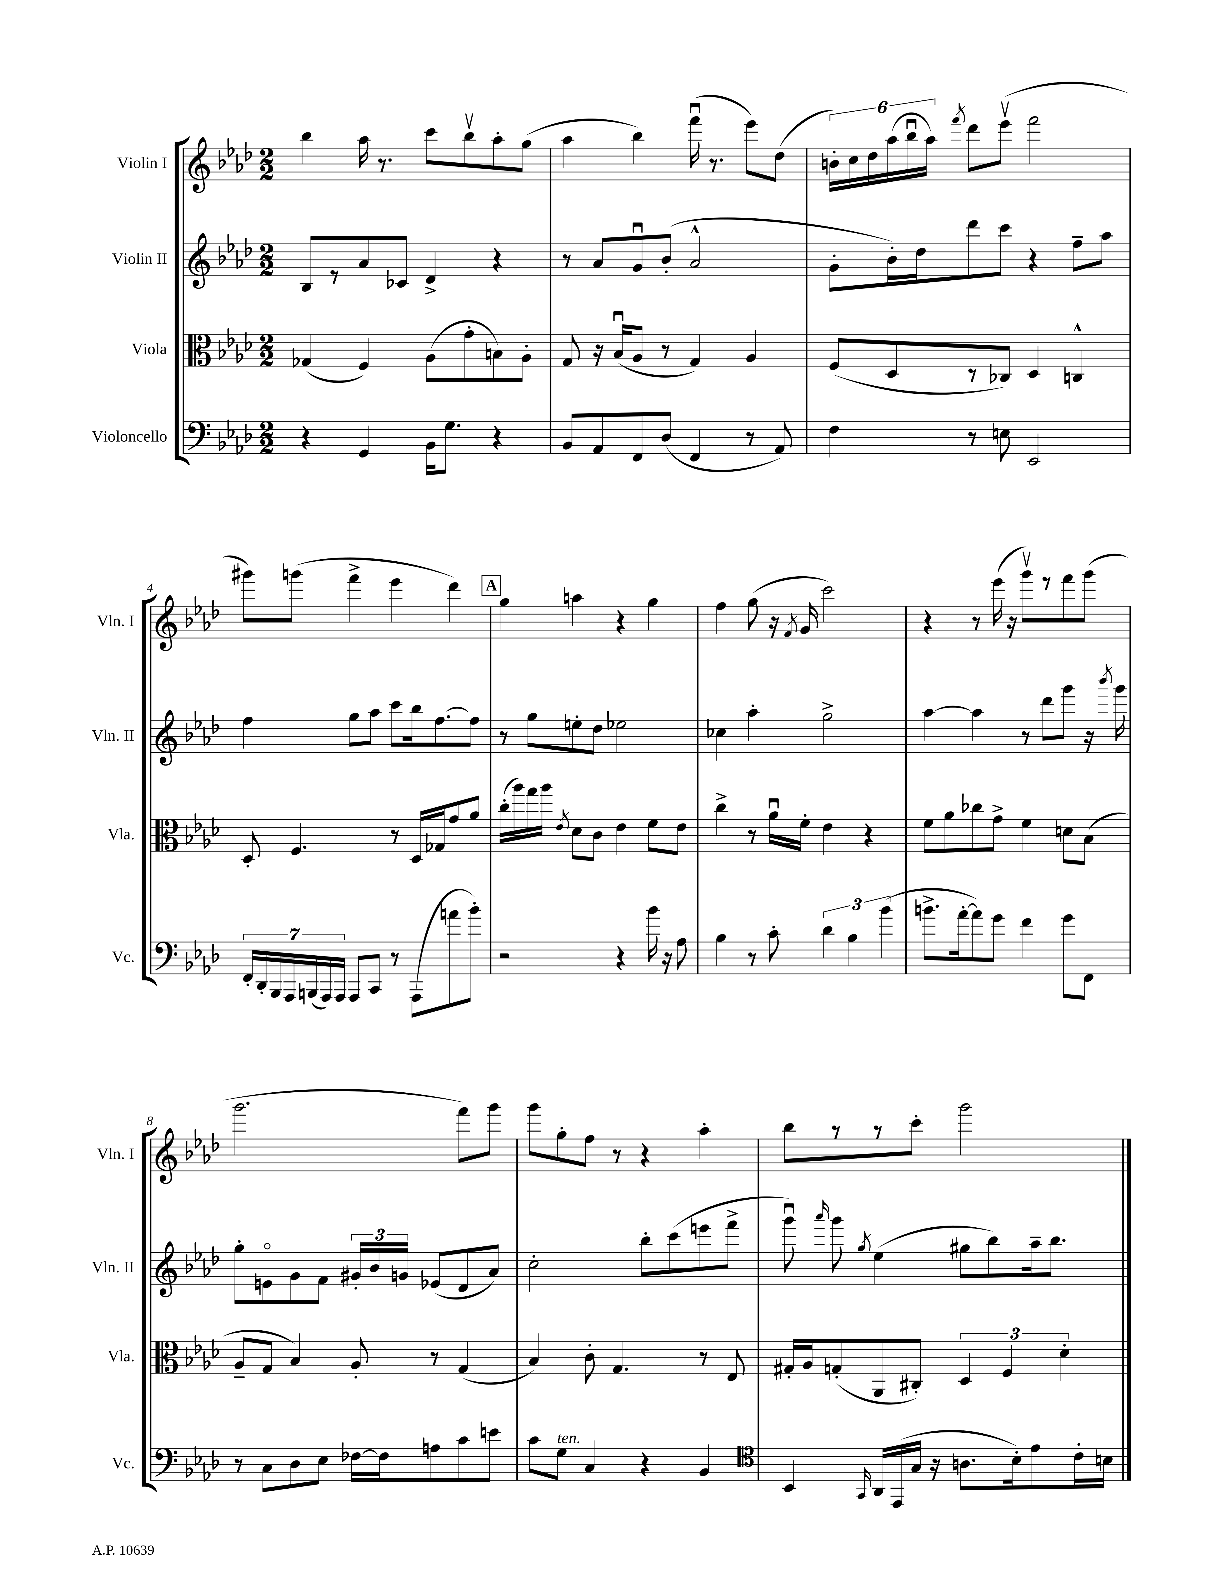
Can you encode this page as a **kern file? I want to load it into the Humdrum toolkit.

**kern	**kern	**kern	**kern
*staff4	*staff3	*staff2	*staff1
*clefF4	*clefC3	*clefG2	*clefG2
*k[b-e-a-d-]	*k[b-e-a-d-]	*k[b-e-a-d-]	*k[b-e-a-d-]
*M2/2	*M2/2	*M2/2	*M2/2
4r	(4G-	8B-	4bb-
.	.	8r	.
4GG	4F)	8a-	16aa-
.	.	.	8.r
.	.	8c-	.
16BB-	(8A-	4d-^	8ccc
8.G	.	.	.
.	8g'	.	8bb-v
4r	8B)	4r	8aa-'
.	8A-'	.	(8gg
=	=	=	=
8BB-	8G	8r	4aa-
8AA-	16r	8a-	.
.	(16B-u	.	.
8FF	8A-	8gu	4bb-)
(8D-	8r	(8b-'	.
4FF	4G)	2a-^^	(16fffu
.	.	.	8.r
8r	4A-	.	8eee-)
8AA-)	.	.	(8dd-
=	=	=	=
4F	(8F	8g'	24b')
.	.	.	24cc
.	.	.	24dd-
.	8D-	16b-')	(24aa-
.	.	.	24bb-u
.	.	16dd-	.
.	.	.	24aa-)
.	.	.	8qfff
8r	8r	8ddd-	8ddd-
8E	8C-)	8ccc	(8eee-v
2EE-	4D-	4r	2fff
.	4C^^	8ff~	.
.	.	8aa-	.
=	=	=	=
28FF'	8D-'	4ff	8ggg#)
28DD-'	.	.	.
28BBB-	.	.	.
28AAA-	.	.	.
.	4.F	.	(8ggg
(28BBB	.	.	.
28AAA-)	.	.	.
28AAA-	.	.	.
8AAA-	.	8gg	4fff^
8CC	.	8aa-	.
8r	8r	8ccc	4eee-
(8AAA-	16D-	16bb-	.
.	16G-	[8.ff	.
8a	8g	.	4ddd-)
8b-')	8a-	8ff]	.
=	=	=	=
2r	(16cc'	8r	4gg
.	16aa-)	.	.
.	16gg	8gg	.
.	16aa-	.	.
.	8qe-	.	.
.	8d-	8ee'	4aa
.	8c	8dd-	.
4r	4e-	2ee-	4r
16b-	8f	.	4gg
16r	.	.	.
8A-	8e-	.	.
=	=	=	=
4B-	4cc^	4cc-	4ff
8r	8r	4aa-'	(8gg
8c'	16a-u	.	16r
.	.	.	8qf
.	16f'	.	16g
6d-	4e-	2gg^	2ccc)
6B-	.	.	.
.	4r	.	.
(6b-	.	.	.
=	=	=	=
8.b^	8f	[4aa-	4r
.	8a-	.	.
[16a-'	.	.	.
8a-])	8cc-	4aa-]	8r
8g	8g^	.	(16eee-
.	.	.	16r
4f	4f	8r	8gggv)
.	.	8ddd-	8r
8g	8d	8ggg	8fff
8FF	(8B-	16r	(8ggg
.	.	8qbbb-	.
.	.	16ggg	.
=	=	=	=
8r	8A-~	8gg'	2.ggg
8C	8G	8eo	.
8D-	4B-)	8g	.
8E-	.	8f	.
[16F-	8A-'	24g#'	.
.	.	24b-	.
16F-]	.	.	.
.	.	24g	.
8A	8r	(8e-	.
8c	(4G	8d-	8fff)
8e	.	8a-)	8ggg
=	=	=	=
8c	4B-)	2cc'	8ggg
8G	.	.	8gg'
4C	8c'	.	8ff
.	4.G	.	8r
4r	.	8bb-'	4r
.	.	(8ccc	.
4BB-	8r	8eee	4aa-'
.	8E-	8fff^	.
=	=	=	=
*clefC4	*	*	*
4BB-	16G#'	8gggu)	8bb-
.	16A-	.	.
.	.	16qqaaa-	.
.	(8G'	8ggg	8r
16qqGG	.	8qgg	.
16AA-	8AA-	(4ee-	8r
(16EE-	.	.	.
16G	8C#')	.	8ccc'
16r	.	.	.
8.A	6D-	8gg#	2ggg
.	.	8bb-)	.
.	6F	.	.
16B-')	.	.	.
8e-	.	16aa-~	.
.	.	8.bb-	.
.	6d-'	.	.
16c'	.	.	.
16B	.	.	.
==	==	==	==
*-	*-	*-	*-
